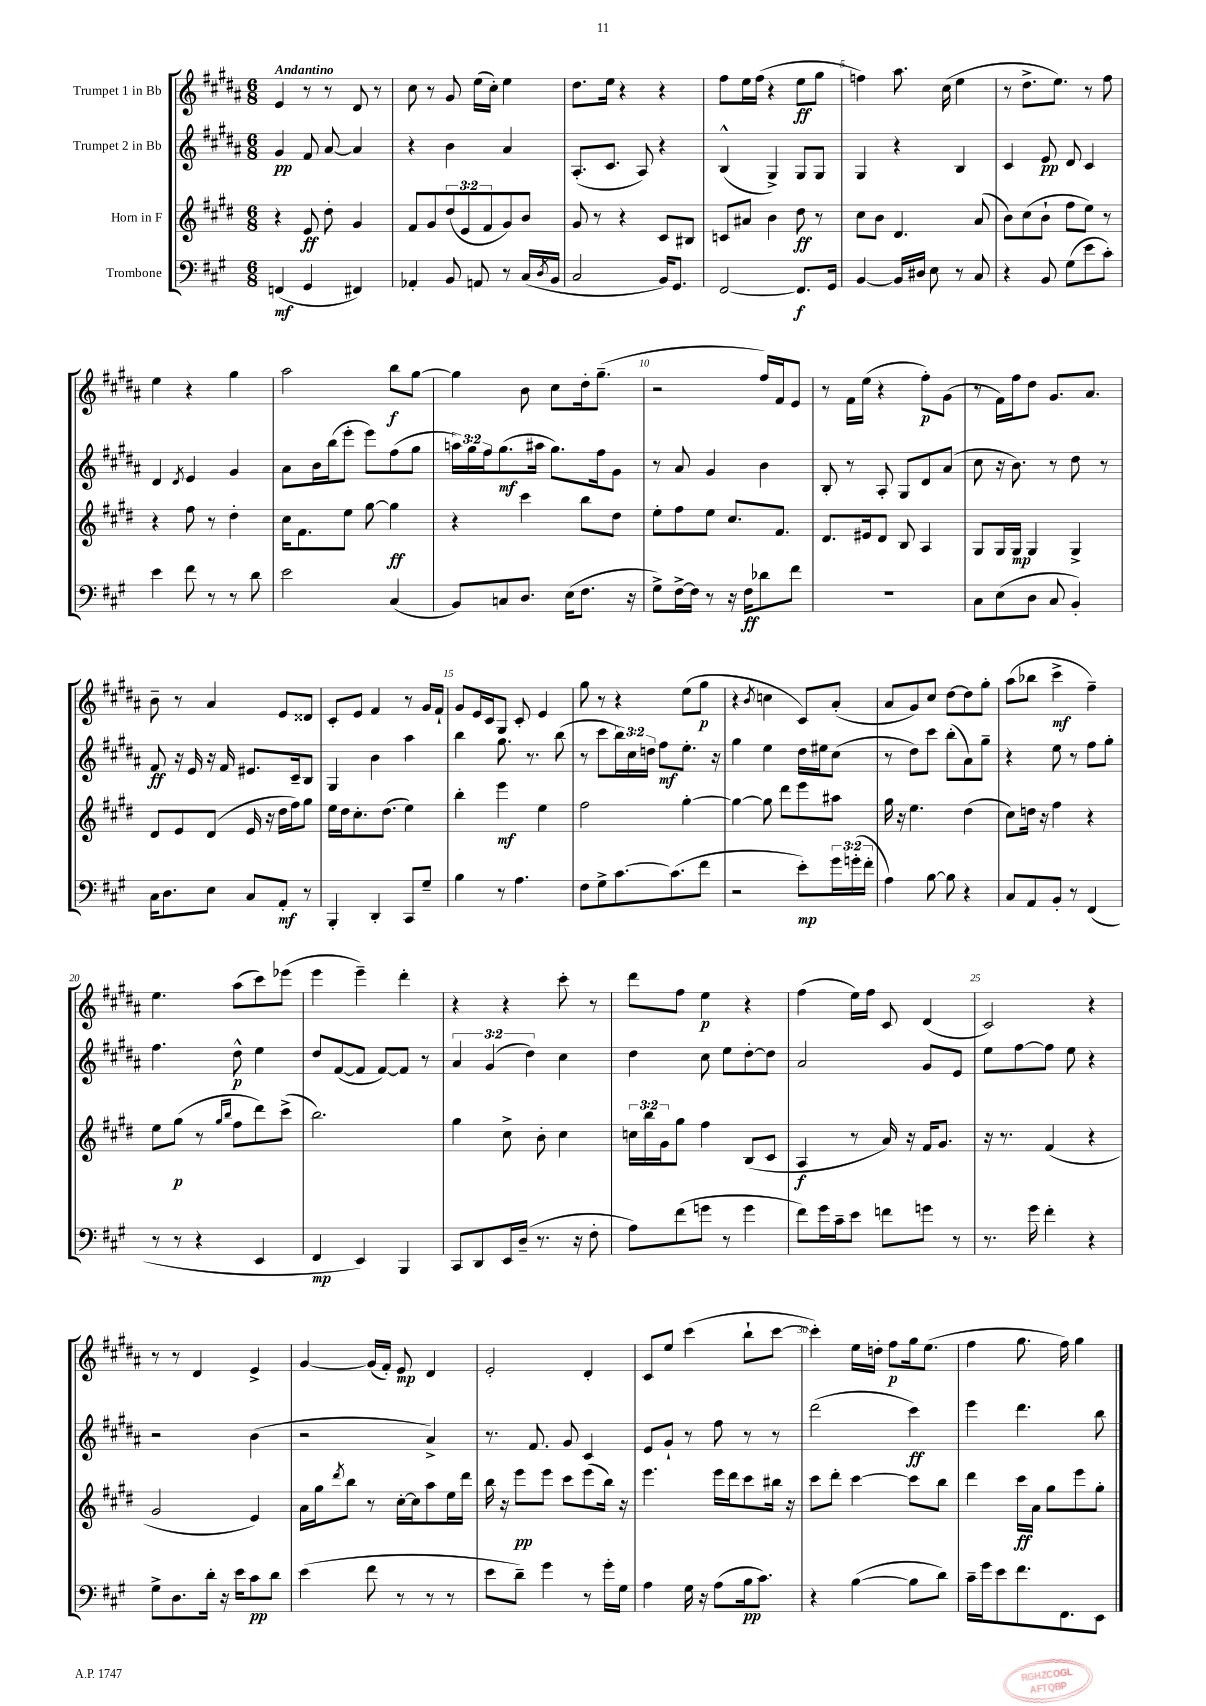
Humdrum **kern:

**kern	**kern	**kern	**kern
*staff4	*staff3	*staff2	*staff1
*clefF4	*clefG2	*clefG2	*clefG2
*k[f#c#g#]	*k[f#c#g#d#]	*k[f#c#g#d#a#]	*k[f#c#g#d#a#]
*M6/8	*M6/8	*M6/8	*M6/8
(4FF	4r	4g#	4e
4GG#	8e	8f#	8r
.	8dd#'	[8a#	8r
4FF#)	4g#	4a#]	8d#
.	.	.	8r
=	=	=	=
4AA-'	8f#	4r	8cc#
.	8g#	.	8r
8BB	(12dd#	4b	8g#
.	12e	.	.
8AA	.	.	(16ee
.	12f#	.	.
.	.	.	16cc#')
8r	8g#)	4a#	4ee
(16C#	8b	.	.
8qD	.	.	.
16BB	.	.	.
=	=	=	=
2C#	8g#	(8.A#'	8.dd#
.	8r	.	.
.	.	8.c#	16ee
.	4r	.	4r
.	.	8A#)	.
16BB)	8c#	4r	4r
8.GG#	.	.	.
.	8B#	.	.
=	=	=	=
[2FF#	8c	(4B^^	8ff#
.	8a#	.	16ee
.	.	.	(16ff#
.	4b	4G#^)	4r
8.FF#]	8dd#	8G#	8ee
.	8r	8G#	8gg#
16GG#	.	.	.
=	=	=	=
[4BB	8cc#	4G#	4ff)
.	8b	.	.
16BB]	4.d#	4r	8.aa#
16D#	.	.	.
8E	.	.	.
.	.	.	(16cc#
8r	.	4B	4ee
8C#	(8a	.	.
=	=	=	=
4r	8b)	4c#	8r
.	(8cc#	.	8.dd#^
8BB	8b`	8e	.
.	.	.	8.ee)
(8G#	8ff#	8d#	.
8e	8ee)	4c#	8r
8c#')	8r	.	8ff#
=	=	=	=
4e	4r	4d#	4ee
.	.	8qd#	.
8f#	8ff#	4e	4r
8r	8r	.	.
8r	4dd#'	4g#	4gg#
8d	.	.	.
=	=	=	=
2e	16cc#	8a#	2aa#
.	8.f#	.	.
.	.	16b	.
.	.	(16bb	.
.	8ee	8eee'	.
.	[8gg#	8eee)	.
(4C#	4gg#]	(8ff#	8bb
.	.	8gg#	[8gg#
=	=	=	=
8BB)	4r	24aa)	4gg#]
.	.	24gg#	.
.	.	24ff#	.
8C	.	(8.gg#	.
8.D	4ccc#	.	8b
.	.	16aa#	.
.	.	8.gg#)	8cc#
(16E	.	.	.
8.F#	8bb	.	16dd#'
.	.	16ff#	(8.gg#~
.	8dd#	8g#	.
16r	.	.	.
=	=	=	=
8G#^)	8ee'	8r	2r
[16F#^	8ff#	8a#	.
16F#]	.	.	.
8r	8ee	4g#	.
16r	8.cc#	.	.
16F#	.	.	.
8d-	.	4b	16ff#)
.	8.f#	.	16f#
8f#	.	.	8e
=	=	=	=
2.r	8.d#	8B'	8r
.	.	8r	16f#
.	16e#	.	(16ee
.	8d#	8A#'	4r
.	8B	8G#	.
.	4A	8d#	8ff#')
.	.	(8a#	(8g#
=	=	=	=
8C#	8G#	8cc#	8r
(8E	16G#	16r	16f#)
.	16G#	8.b)	16ff#
8D	4G#	.	8dd#
8C#	.	8r	8.g#
4BB')	4G#^	8dd#	.
.	.	.	8.a#
.	.	8r	.
=	=	=	=
16C#	8d#	8f#	8b~
8.D	.	.	.
.	8e	16r	8r
.	.	16e	.
8E	(8d#	16r	4a#
.	.	16f#	.
8C#	16e	8.e#	.
.	16r	.	.
8AA'	16dd#	.	8e
.	16ff#)	16c#~	.
8r	8gg#	8B	8d##
=	=	=	=
4BBB'	16ee	4G#	8c#'
.	16dd#	.	.
.	8.cc#'	.	8e
4DD'	.	4b	4f#
.	(8.dd#	.	.
8CC#	4ee)	4aa#	8r
8G#~	.	.	16g#
.	.	.	16f#`
=	=	=	=
4B	4bb'	4bb	8g#
.	.	.	16e
.	.	.	16c#
8r	4eee	8.gg#	8G#
4.A	.	.	8c#'
.	.	8.r	.
.	4ee	.	4e
.	.	(8bb	.
=	=	=	=
8F#	2ff#	8r	8gg#
8G#^	.	8ccc#	8r
[8.c#	.	24bb)	4r
.	.	24cc#	.
.	.	24dd	.
.	.	8ff#	.
(8.c#]	.	.	.
.	[4gg#'	8.ee'	(8ee
8f#	.	.	8gg#
.	.	16r	.
=	=	=	=
2r	4gg#_	4gg#	4r
.	.	.	8qb
.	8gg#]	4ee	4cc
.	8ddd#	.	.
8e')	8eee	16dd#	8c#)
.	.	16ee#	.
24g#	8aa#	(8cc#	(8a#'
(24g'	.	.	.
24f#'	.	.	.
=	=	=	=
4A)	16gg#	8r	8a#
.	16r	.	.
.	4.ee	8dd#)	8g#)
[8B	.	8ccc#	8cc#
8B]	.	(8bb'	[8dd#
4r	(4dd#	8a#)	8dd#]
.	.	8gg#~	8gg#'
=	=	=	=
8C#	8cc#)	4r	(8aa#
8AA	16dd	.	8bb-
.	16r	.	.
8BB'	4ff#	8ee	4ccc#^
8r	.	8r	.
(4FF#	4r	8ff#	4ff#~)
.	.	8gg#'	.
=	=	=	=
8r	8ee	4.ff#	4.ee
8r	(8gg#	.	.
4r	8r	.	.
.	16qqgg#	.	.
.	16qqbb	.	.
.	8ff#	8dd#^^	(8aa#
4EE	8ddd#)	4ee	8ccc#)
.	(8ccc#^	.	(8eee-
=	=	=	=
4FF#	2.bb)	8dd#	4eee
.	.	([8f#	.
4EE)	.	8f#]	4eee~)
.	.	[8f#)	.
4BBB	.	8f#]	4ddd#'
.	.	8r	.
=	=	=	=
8CC#	4gg#	6a#	4r
8DD	.	.	.
.	.	(6g#	.
16EE	8cc#^	.	4r
(16D~	.	.	.
.	.	6dd#)	.
8.r	8b'	.	.
.	4cc#	4cc#	8ccc#'
16r	.	.	.
8F#'	.	.	8r
=	=	=	=
8A)	24cc	4dd#	8ddd#
.	24bb	.	.
.	24g#	.	.
(8f#	8gg#	.	8ff#
8g	4ff#	8cc#	4ee
8r	.	8ee	.
4g	(8B	[8dd#'	4r
.	8c#	8dd#]	.
=	=	=	=
8f#)	4A	2a#	(4ff#
16g#	.	.	.
16c#~	.	.	.
8e	8r	.	16ee)
.	.	.	16ff#
8f	16a)	.	8c#
.	16r	.	.
8g	16f#	8g#	(4d#
.	8.g#	.	.
8r	.	8e	.
=	=	=	=
8.r	16r	8ee	2c#)
.	8.r	.	.
.	.	[8ff#	.
16g#	.	.	.
4f#'	(4f#	8ff#]	.
.	.	8ee	.
4r	4r	4r	4r
=	=	=	=
8G#^	2g#	2r	8r
8.D	.	.	8r
.	.	.	4d#
16d'	.	.	.
16r	.	.	.
16e	.	.	.
8c#	4e)	(4b	4e^
8d	.	.	.
=	=	=	=
(4e	16a	2r	[4g#
.	16gg#	.	.
.	8qddd#	.	.
.	8bb	.	.
8f#	8r	.	(16g#]
.	.	.	16f#')
8r	[16cc#'	.	8e
.	16cc#]	.	.
8r	8aa	4a#^)	4d#
8r	16ee	.	.
.	16ddd#	.	.
=	=	=	=
8e	16bb	8.r	2e'
.	16r	.	.
8d~)	8eee	.	.
.	.	8.f#	.
4g#	8eee	.	.
.	8ccc#	8g#	.
8r	(8eee	4c#	4d#'
16g#'	16bb)	.	.
16G#	16r	.	.
=	=	=	=
4A	4.eee	8e	8c#
.	.	8g#`	8ee
16G#	.	8r	(4ccc#
16r	.	.	.
(8A	16eee	8ff#	.
.	16ddd#	.	.
16B	8ccc#	8r	8bb`
8.c#)	.	.	.
.	16bb#	8r	[8ccc#
.	16r	.	.
=	=	=	=
4r	8ccc#	(2ddd#	4ccc#'])
.	8ddd#'	.	.
([4B	[4ccc#	.	16ee
.	.	.	16dd'
.	.	.	8ff#
8B]	8ccc#]	4ccc#)	16gg#
.	.	.	(8.ee
8d)	8bb	.	.
=	=	=	=
16c#~	4ddd#	4eee	4ff#
16g#	.	.	.
8e	.	.	.
8.f#	16ccc#	4.ddd#	8.gg#
.	16a	.	.
.	8gg#	.	.
8.FF#	.	.	16ff#)
.	8eee	.	4gg#
8EE	8gg#'	8bb	.
==	==	==	==
*-	*-	*-	*-
